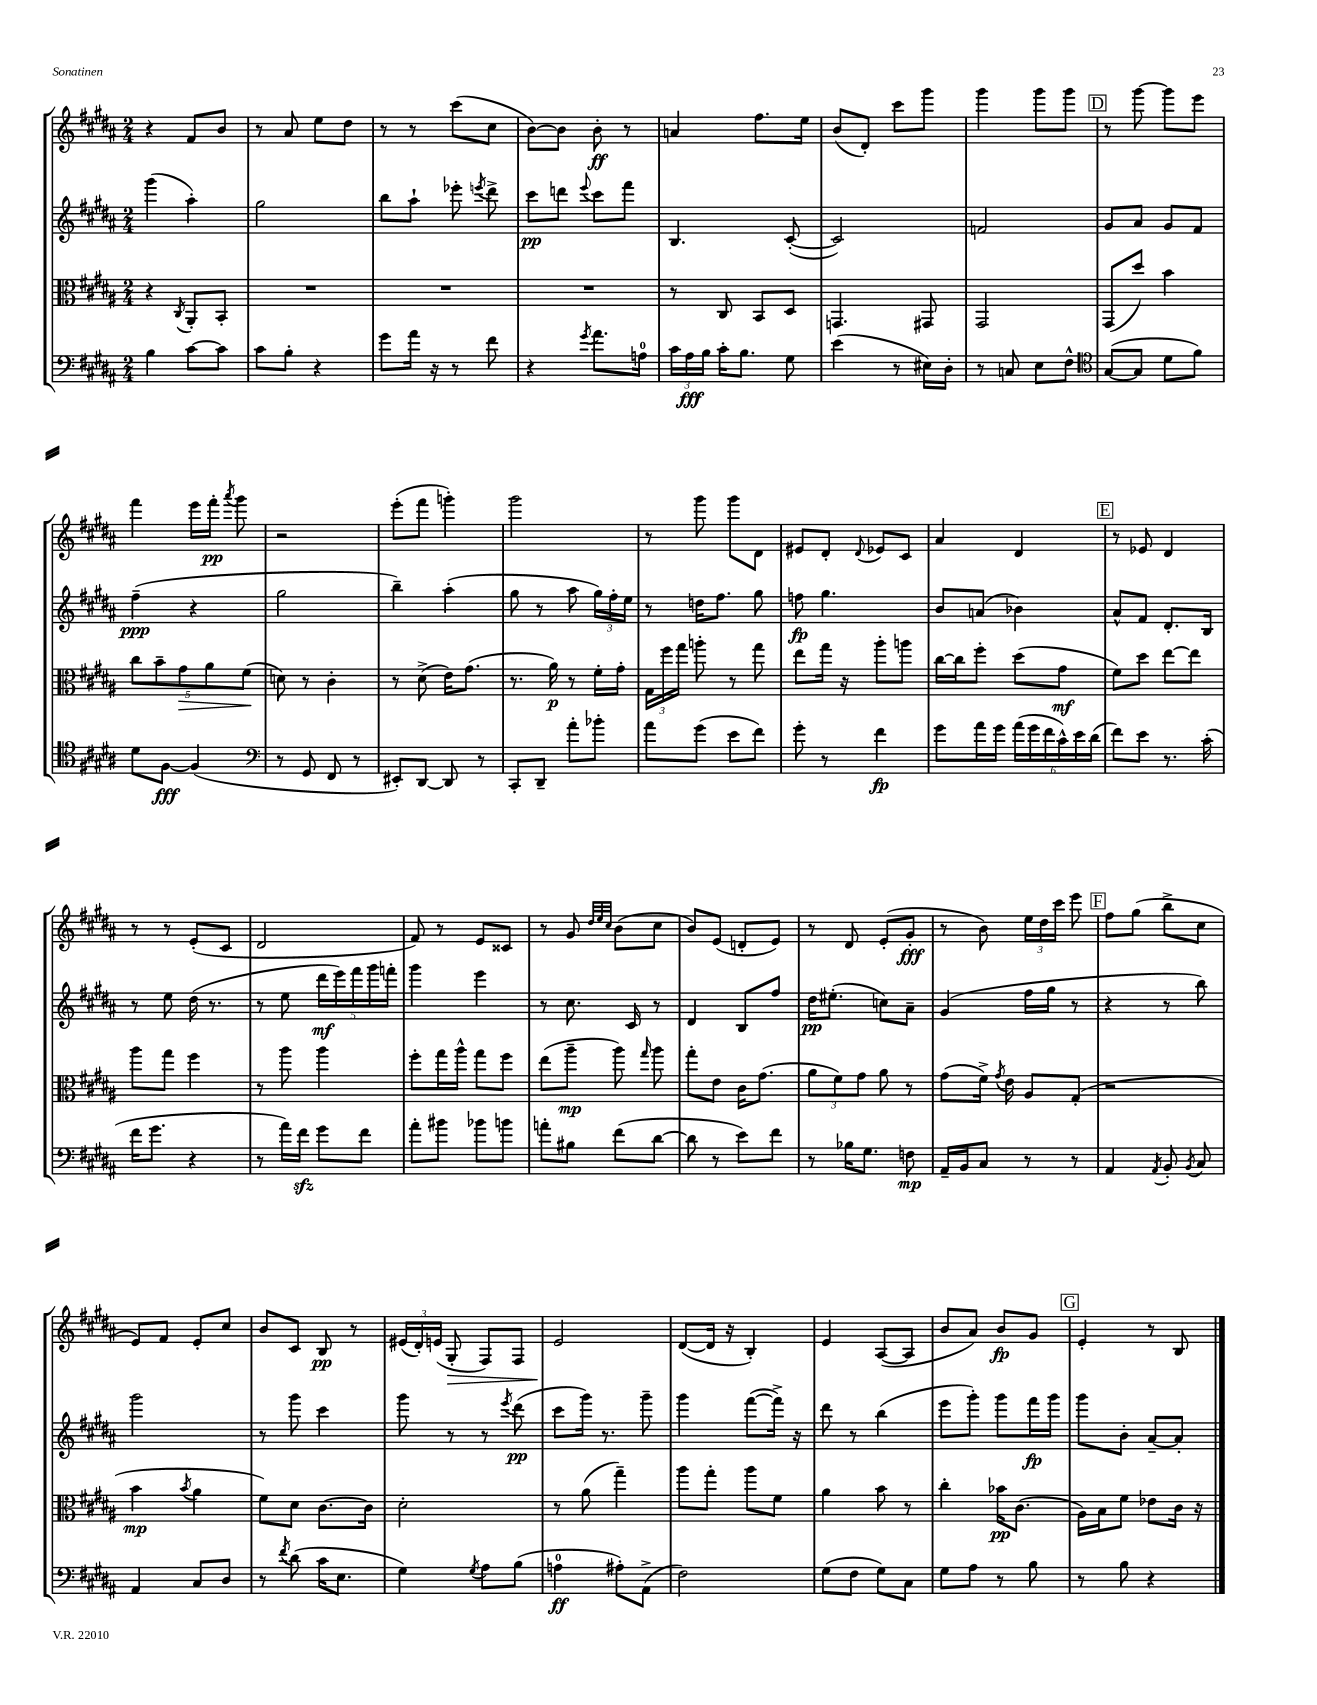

**kern	**kern	**kern	**kern
*staff4	*staff3	*staff2	*staff1
*clefF4	*clefC3	*clefG2	*clefG2
*k[f#c#g#d#a#]	*k[f#c#g#d#a#]	*k[f#c#g#d#a#]	*k[f#c#g#d#a#]
*M2/4	*M2/4	*M2/4	*M2/4
4B\	4r	(4ggg#\	4r
.	8qC#/	.	.
[8c#\L	8AA#'/L	4aa#'\)	8f#/L
8c#\]J	8BB'/J	.	8b/J
=	=	=	=
8c#\L	2r	2gg#\	8r
8B'\J	.	.	8a#/
4r	.	.	8ee\L
.	.	.	8dd#\J
=	=	=	=
8g#\L	2r	8bb\L	8r
16a#\Jk	.	8aa#`\J	8r
16r	.	.	.
8r	.	8eee-'\	(8ccc#\L
.	.	8qeee/	.
8f#\	.	8ddd#^\	8cc#\J
=	=	=	=
4r	2r	8ccc#\L	[8b\L)
.	.	8ddd\J	8b\]J
8qg#/	.	8qqeee/	.
8.a#\L	.	8ccc#\L	8b'\
.	.	8fff#\J	8r
16A\Jk	.	.	.
=	=	=	=
24c#\LL	8r	4.B/	4a/
24A#\	.	.	.
24B\JJ	.	.	.
16c#'\LK	8C#/	.	.
8.B\J	.	.	.
.	8BB/L	.	8.ff#\L
8G#\	8D#/J	([8c#'/	.
.	.	.	16ee\Jk
=	=	=	=
(4e\	4.GG/	2c#/])	(8b/L
.	.	.	8d#'/J)
8r	.	.	8ccc#\L
16E#\LL)	8GG#/	.	8ggg#\J
16D#'\JJ	.	.	.
=	=	=	=
8r	2GG#/	2f/	4ggg#\
8C/	.	.	.
8E\L	.	.	8ggg#\L
8F#^^\J	.	.	8ggg#\J
=	=	=	=
*clefC4	*	*	*
([8G#/L	(8GG#/L	8g#/L	8r
8G#/]J	8dd#/J)	8a#/J	[8ggg#\
8d#\L	4b\	8g#/L	8ggg#\]L
8f#\J)	.	8f#/J	8eee\J
=	=	=	=
8d#\L	10cc#\L	(4ff#~\	4fff#\
.	10b~\	.	.
[8F#\J	.	.	.
.	10g#\	.	.
(4F#/]	.	4r	16eee\LL
.	10a#\	.	.
.	.	.	16fff#'\JJ
.	.	.	8qaaa#/
.	.	.	8ggg#\
.	(10f#\J	.	.
=	=	=	=
*clefF4	*	*	*
8r	8d\)	2gg#\	2r
8GG#/	8r	.	.
8FF#/	4c#'\	.	.
8r	.	.	.
=	=	=	=
8EE#'/L)	8r	4bb~\)	(8eee'\L
[8DD#/J	(8d#^\	.	8fff#\J
8DD#/]	16e\LK)	(4aa#'\	4ggg'\)
.	(8.g#\J	.	.
8r	.	.	.
=	=	=	=
8CC#'/L	8.r	8gg#\	2ggg#\
8DD#~/J	.	8r	.
.	16a#\)	.	.
8a#'\L	8r	8aa#\	.
8b-'\J	16f#'\LL	24gg#\LL)	.
.	.	24ff#'\	.
.	16g#'\JJ	.	.
.	.	24ee\JJ	.
=	=	=	=
8a#\L	24G#\LL	8r	8r
.	24ff#\	.	.
.	24gg#\JJ	.	.
(8g#\J	8aa'\	16dd\LK	8ggg#\
.	.	8.ff#\J	.
8e\L	8r	.	8ggg#\L
8f#\J)	8gg#\	8gg#\	8d#\J
=	=	=	=
8g#'\	8ee\L	8ff\	8e#/L
8r	16gg#\Jk	4.gg#\	8d#'/J
.	16r	.	.
.	.	.	8qqd#/
4f#\	8aa#'\L	.	8e-/L
.	8aa\J	.	8c#/J
=	=	=	=
8g#\L	[16cc#\LL	8b/L	4a#/
.	16cc#\]J	.	.
16a#\L	8ff#'\J	(8a/J	.
16g#\JJ	.	.	.
(24a#\LL	(8dd#\L	4b-\)	4d#/
24g#\	.	.	.
24f#\	.	.	.
24c#^^\)	8g#\J	.	.
24e\	.	.	.
(24d#\JJ	.	.	.
=	=	=	=
8f#\L)	8f#\L)	8a#^^/L	8r
8e\J	8dd#\J	8f#/J	8e-/
8.r	[8ee\L	8.d#'/L	4d#/
.	8ee\]J	.	.
(16c#'\	.	16B/Jk	.
=	=	=	=
16f#\LK	8aa#\L	8r	8r
8.g#\J	.	.	.
.	8gg#\J	8ee\	8r
4r	4ff#\	(16dd#\	(8e'/L
.	.	8.r	.
.	.	.	8c#/J
=	=	=	=
8r	8r	8r	2d#/
16a#\LL)	8aa#\	8ee\	.
16f#\JJ	.	.	.
8g#\L	4aa#\	20ddd#\LL	.
.	.	20eee\)	.
.	.	20fff#\	.
8f#\J	.	.	.
.	.	20ggg#\	.
.	.	20fff'\JJ	.
=	=	=	=
8a#'\L	8ff#'\L	4ggg#\	8f#/)
8b#\J	16gg#\L	.	8r
.	16aa#^^\JJ	.	.
8b-\L	8gg#\L	4eee\	8e/L
8b\J	8ff#\J	.	8c##/J
=	=	=	=
8a'\L	(8ee\L	8r	8r
8B#\J	8aa#~\J	8.cc#\	8g#/
.	.	.	32qqdd#/LLL
.	.	.	32qqee/
.	.	.	32qqcc#/JJJ
(8f#\L	8aa#\)	.	(8b\L
.	.	16c#/	.
.	16qqgg#/	.	.
[8d#\J	8aa#\	8r	8cc#\J
=	=	=	=
8d#\]	8gg#'\L	4d#/	8b/L)
8r	8e\J	.	(8e/J
8e\L)	16c#\LK	8B/L	8d'/L
.	(8.g#\J	.	.
8f#\J	.	8ff#/J	8e/J)
=	=	=	=
8r	12a#\L	16dd#\LK	8r
.	.	(8.ee#'\J	.
.	12f#\)	.	.
16B-\LK	.	.	8d#/
.	12g#\J	.	.
8.G#\J	.	.	.
.	8a#\	8cc\L)	(8e'/L
8F\	8r	8a#~\J	8g#'/J
=	=	=	=
16AA#~/LL	(8g#\L	(4g#/	8r
16BB/J	.	.	.
8C#/J	16f#^\Jk)	.	8b\)
.	8qg#/	.	.
.	16e\	.	.
8r	8A#/L	16ff#\LL	24ee\LL
.	.	.	24dd#\
.	.	16gg#\JJ	.
.	.	.	24ccc#\JJ
8r	(8G#'/J	8r	8eee\
=	=	=	=
4AA#/	2r	4r	8ff#\L
.	.	.	(8gg#\J
8qAA#/	.	.	.
8BB'/	.	8r	8bb^\L
8qBB/	.	.	.
8C#/	.	8bb\)	8cc#\J
=	=	=	=
4AA#/	4b\	2ggg#\	8e/L)
.	.	.	8f#/J
.	8qb/	.	.
8C#/L	4a#\	.	8e'/L
8D#/J	.	.	8cc#/J
=	=	=	=
8r	8f#\L)	8r	8b/L
8qf#/	.	.	.
(8d#\	8d#\J	8ggg#\	8c#/J
16c#\LK	[8.c#\L	4ccc#\	8B/
8.E\J	.	.	.
.	.	.	8r
.	16c#\]Jk	.	.
=	=	=	=
4G#\)	2d#'\	8ggg#\	(24e#/LL
.	.	.	24d#'/)
.	.	.	(24e/JJ
.	.	8r	8G#'/
8qG#/	.	.	.
8A#\L	.	8r	8F#/L)
.	.	8qeee/	.
(8B\J	.	(8ddd#\	8F#/J
=	=	=	=
4A\	8r	8ccc#\L	2e/
.	(8a#\	16ggg#\Jk)	.
.	.	8.r	.
8A#'\L)	4gg#~\)	.	.
(8AA#^\J	.	8ggg#~\	.
=	=	=	=
2F#\)	8aa#\L	4ggg#\	([8d#/L
.	8gg#'\J	.	16d#/]Jk
.	.	.	16r
.	8aa#\L	([8fff#\L	4B'/)
.	8f#\J	16fff#^\]Jk)	.
.	.	16r	.
=	=	=	=
(8G#\L	4a#\	8ddd#\	4e/
8F#\J	.	8r	.
8G#\L)	8b\	(4bb\	([8A#/L
8C#\J	8r	.	8A#/]J
=	=	=	=
8G#\L	4cc#'\	8eee\L	8b/L
8A#\J	.	8ggg#'\J)	8a#/J)
8r	16b-\LK	8ggg#\L	8b/L
.	(8.c#\J	.	.
8B\	.	16fff#\L	8g#/J
.	.	16ggg#\JJ	.
=	=	=	=
8r	16A#\LL)	8ggg#\L	4e'/
.	16B\J	.	.
8B\	8f#\J	8b'\J	.
4r	8e-\L	[8a#~/L	8r
.	16c#\Jk	8a#'/]J	8B/
.	16r	.	.
==	==	==	==
*-	*-	*-	*-
